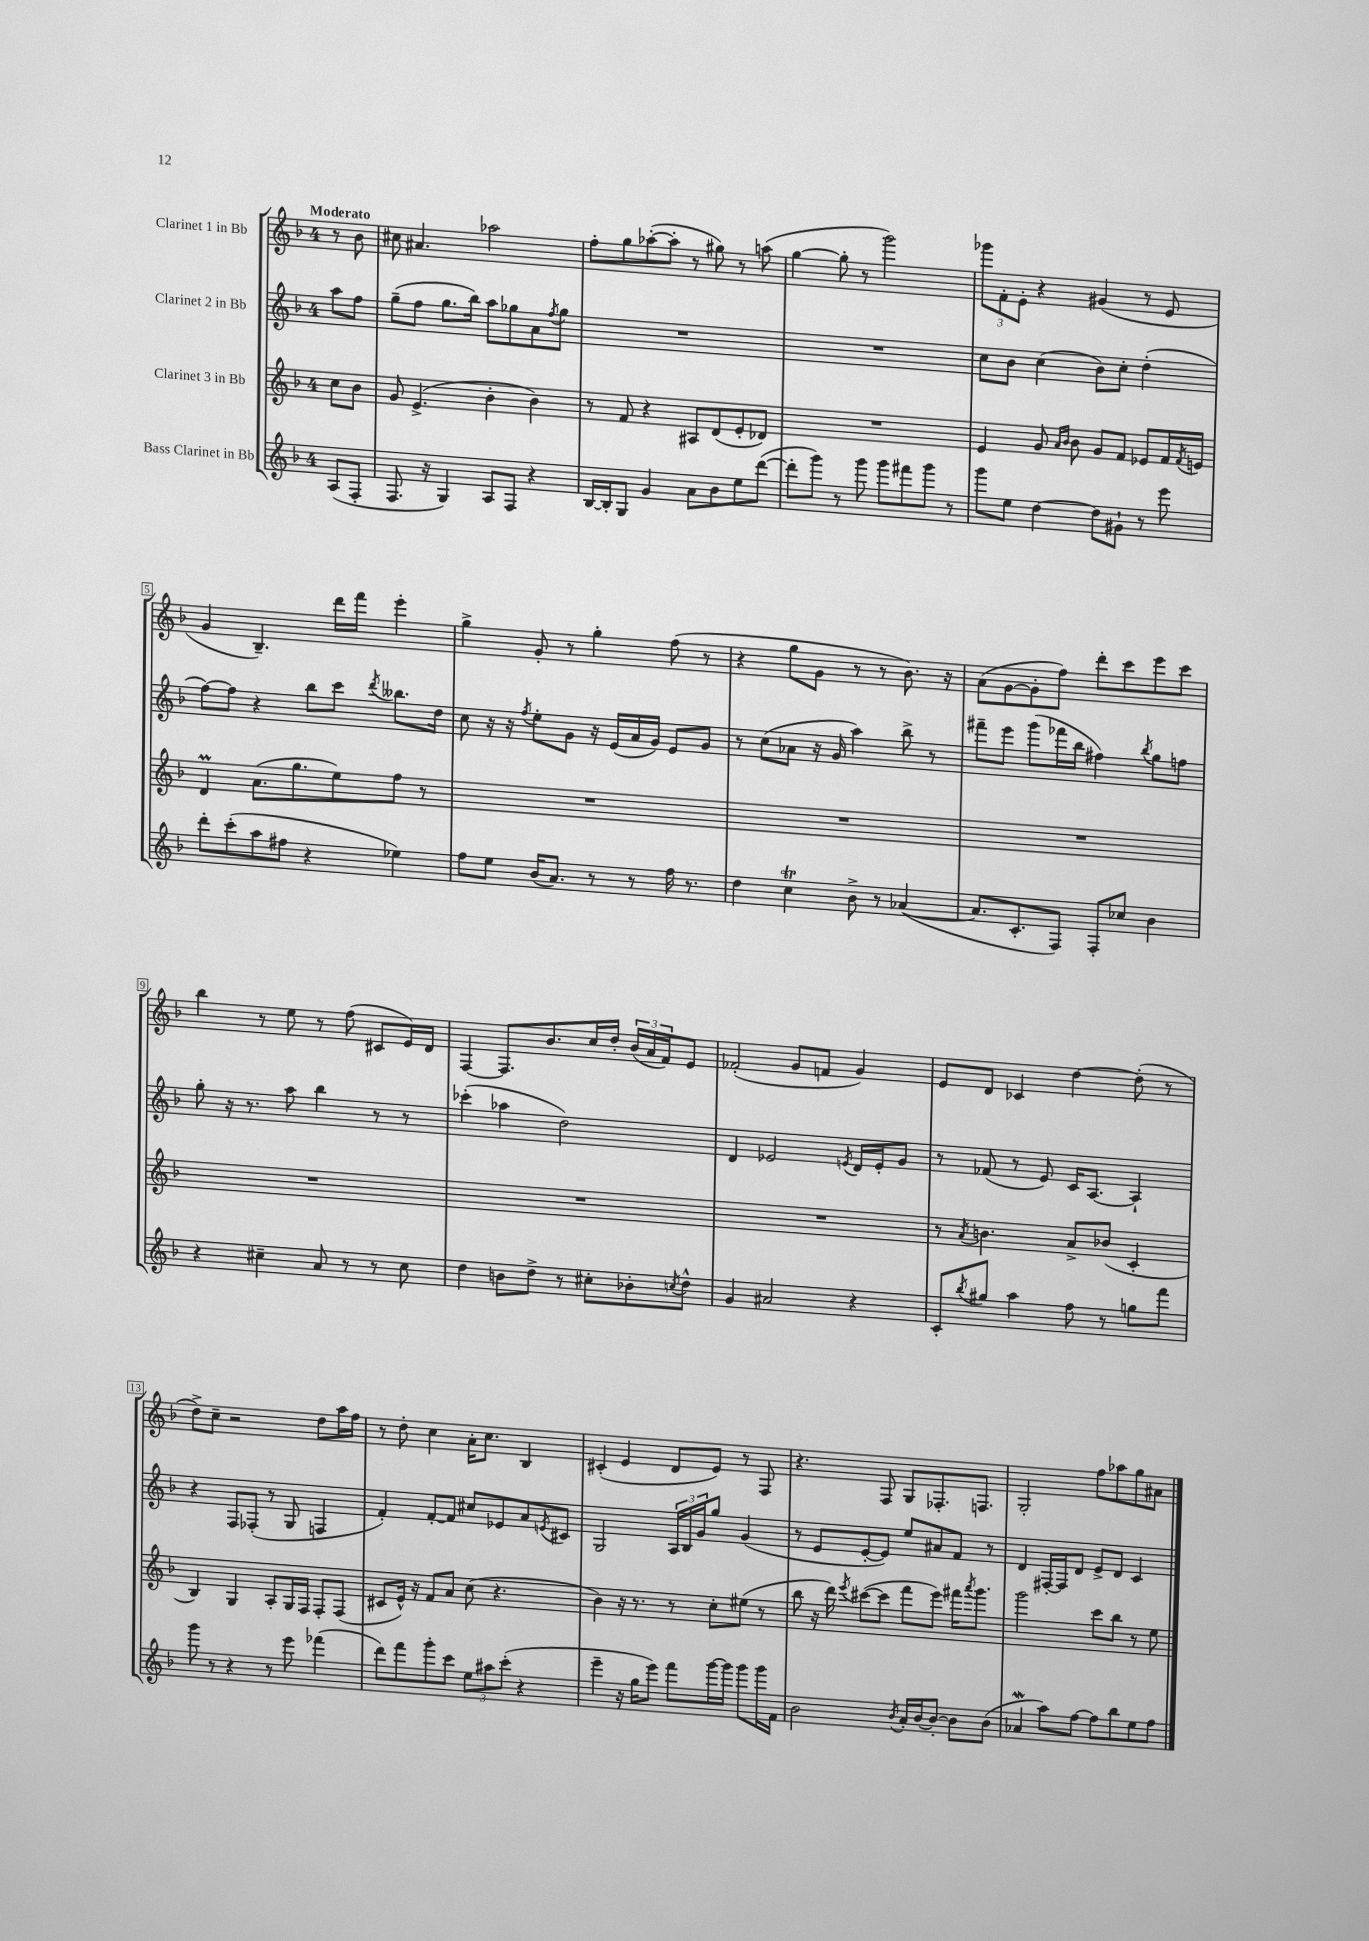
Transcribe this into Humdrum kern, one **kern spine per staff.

**kern	**kern	**kern	**kern
*staff4	*staff3	*staff2	*staff1
*clefG2	*clefG2	*clefG2	*clefG2
*k[b-]	*k[b-]	*k[b-]	*k[b-]
*M4/4	*M4/4	*M4/4	*M4/4
(8A	8cc	8aa	8r
8F'	8b-	8ff	8b-
=	=	=	=
8.F	8g	(8gg~	8cc#
.	(4.e^	8ff	4.a#
16r	.	.	.
4G)	.	8.gg	.
.	.	16bb-)	.
8A	4b-'	8aa	2aa-
8F	.	8gg-	.
4r	4b-)	8a	.
.	.	8qff	.
.	.	8gg-	.
=	=	=	=
[16B-	8r	1r	8ff'
16B-']	.	.	.
8G	8f	.	8gg
4g	4r	.	([8aa-'
.	.	.	8aa-']
8a	8A#	.	8r
8b-	(8d	.	8gg#)
8ee	8e'	.	8r
([8ddd	8d-)	.	(8aa
=	=	=	=
8ddd']	1r	1r	[4gg
8ggg)	.	.	.
8r	.	.	8gg']
8ggg	.	.	8r
8ggg	.	.	2ggg)
8fff#	.	.	.
8ggg	.	.	.
8r	.	.	.
=	=	=	=
8ggg	4e	8cc	12ggg-
.	.	.	12f'
8ee	.	8b-	.
.	.	.	12e'
[4dd	8g	(4cc	4r
.	16qqa	.	.
.	16qqb-	.	.
.	8b-	.	.
8dd]	8g	8b-)	(4g#
8g#`	8f	8cc'	.
8r	8e-	(4dd'	8r
8eee	16f	.	8e
.	8qf	.	.
.	16e	.	.
=	=	=	=
8ddd'	4d	[8ff)	4g
(8ccc'	.	8ff]	.
8aa	(8.a	4r	4.B-~)
8ff#	.	.	.
.	8.gg	.	.
4r	.	8bb-	.
.	8ee)	8ccc	16ddd
.	.	.	16fff
.	.	8qddd	.
4ee-)	8ff	8.bb--	4eee'
.	8r	.	.
.	.	16dd	.
=	=	=	=
8ff	1r	8cc	4gg^
8ee	.	16r	.
.	.	16r	.
.	.	8qff	.
(16b-	.	8ee'	8g'
8.a)	.	.	.
.	.	8g	8r
8r	.	16r	4gg'
.	.	(16e	.
8r	.	16a	.
.	.	16g)	.
16ff	.	8e	(8ff
8.r	.	.	.
.	.	8g	8r
=	=	=	=
4dd	1r	8r	4r
.	.	(8cc	.
4cc	.	8a-	8gg
.	.	16r	8g
.	.	16g	.
8b-^	.	4aa)	8r
8r	.	.	8r
([4a-	.	8bb-^	8.b-)
.	.	8r	.
.	.	.	16r
=	=	=	=
8.a-]	1r	8fff#~	(8a
.	.	8eee	[8g
8.c'	.	.	.
.	.	(8ggg	8g']
8F)	.	16fff-	8ff)
.	.	16bb-	.
8F'	.	4ff#)	8ddd'
8cc-	.	.	8ccc
.	.	8qbb-	.
4b-	.	8gg	8eee
.	.	8ff	8ccc
=	=	=	=
4r	1r	8gg'	4bb-
.	.	16r	.
.	.	8.r	.
4cc#~	.	.	8r
.	.	8aa	8ee
8a	.	4bb-	8r
8r	.	.	(8ff
8r	.	8r	8c#
8cc#	.	8r	16e)
.	.	.	16d
=	=	=	=
4dd	1r	(4ccc-'	[4F
8b	.	4aa-	8.F]
8dd^	.	.	.
.	.	.	8.b-
8r	.	2dd)	.
8cc#'	.	.	16cc
.	.	.	16dd'
8b-'	.	.	(24b-
.	.	.	24a
.	.	.	24f)
8qcc	.	.	.
8dd^^	.	.	8e
=	=	=	=
4g	1r	4d	(2f-'
2a#	.	2e-	.
.	.	.	8g
.	.	.	8f
.	.	8qe	.
4r	.	16d	4g)
.	.	16e'	.
.	.	8g	.
=	=	=	=
8c'	8r	8r	8e
8qbb-	8qa	.	.
8gg#	4.b	(8f-	8d
4aa	.	8r	4c-
.	.	8e)	.
8ff	8a^	16c	[4dd
.	.	[8.A	.
8r	(8b-	.	.
8gg	4c'	4A`]	(8dd']
8fff	.	.	8r
=	=	=	=
8ggg	4B-)	4r	8dd^)
8r	.	.	8cc~
4r	4G	8F	2r
.	.	(8F-'	.
8r	8A'	8r	.
8eee	16G	8G	.
.	16F	.	.
(4fff-	8F'	4F	8dd
.	(8F	.	16aa
.	.	.	16ff
=	=	=	=
8ddd)	8c#	4f')	8r
8fff	16e^^)	.	8dd'
.	16r	.	.
8ggg'	8f	[8f'	4cc
8ccc	8a	8f]	.
12ee	(8cc	8cc#	16a'
.	.	.	8.cc
12aa#	.	.	.
.	4.r	8e-	.
(12ccc'	.	.	.
4r	.	8a	4B-
.	.	8qe	.
.	.	8c#	.
=	=	=	=
4eee~	4b-)	2G	(4c#'
16r	16r	.	4e
16gg	8.r	.	.
8eee)	.	.	.
8fff	8r	24A	8d
.	.	24B-	.
.	.	24g	.
[16ggg	8cc'	8gg	8e)
16ggg]	.	.	.
8ggg	(8ee#	(4g	8r
16ggg	8r	.	8F
16f	.	.	.
=	=	=	=
2b-	8bb-	8r	4.r
.	16r	8e	.
.	16ddd)	.	.
.	8qeee	.	.
.	([8ccc#	[8e'	.
.	8ccc#]	8e])	8F
8qb-	.	.	.
16a'	8fff	8ee	8G
[16b-	.	.	.
8b-'_	8eee)	8a#	8.F-'
8b-]	16fff#	8f	.
.	8qaaa	.	.
.	8.ggg	.	8.F
(8b-	.	8r	.
=	=	=	=
4a-	2ggg	4d	2G'
8aa)	.	[16F#'	.
.	.	16F#]	.
[8ff	.	8d	.
8ff]	8ccc	8e^	8ff
8bb-	8bb-	8d	8aa-
8ee	8r	4c	8gg
8ff	8ee	.	8a#
==	==	==	==
*-	*-	*-	*-
